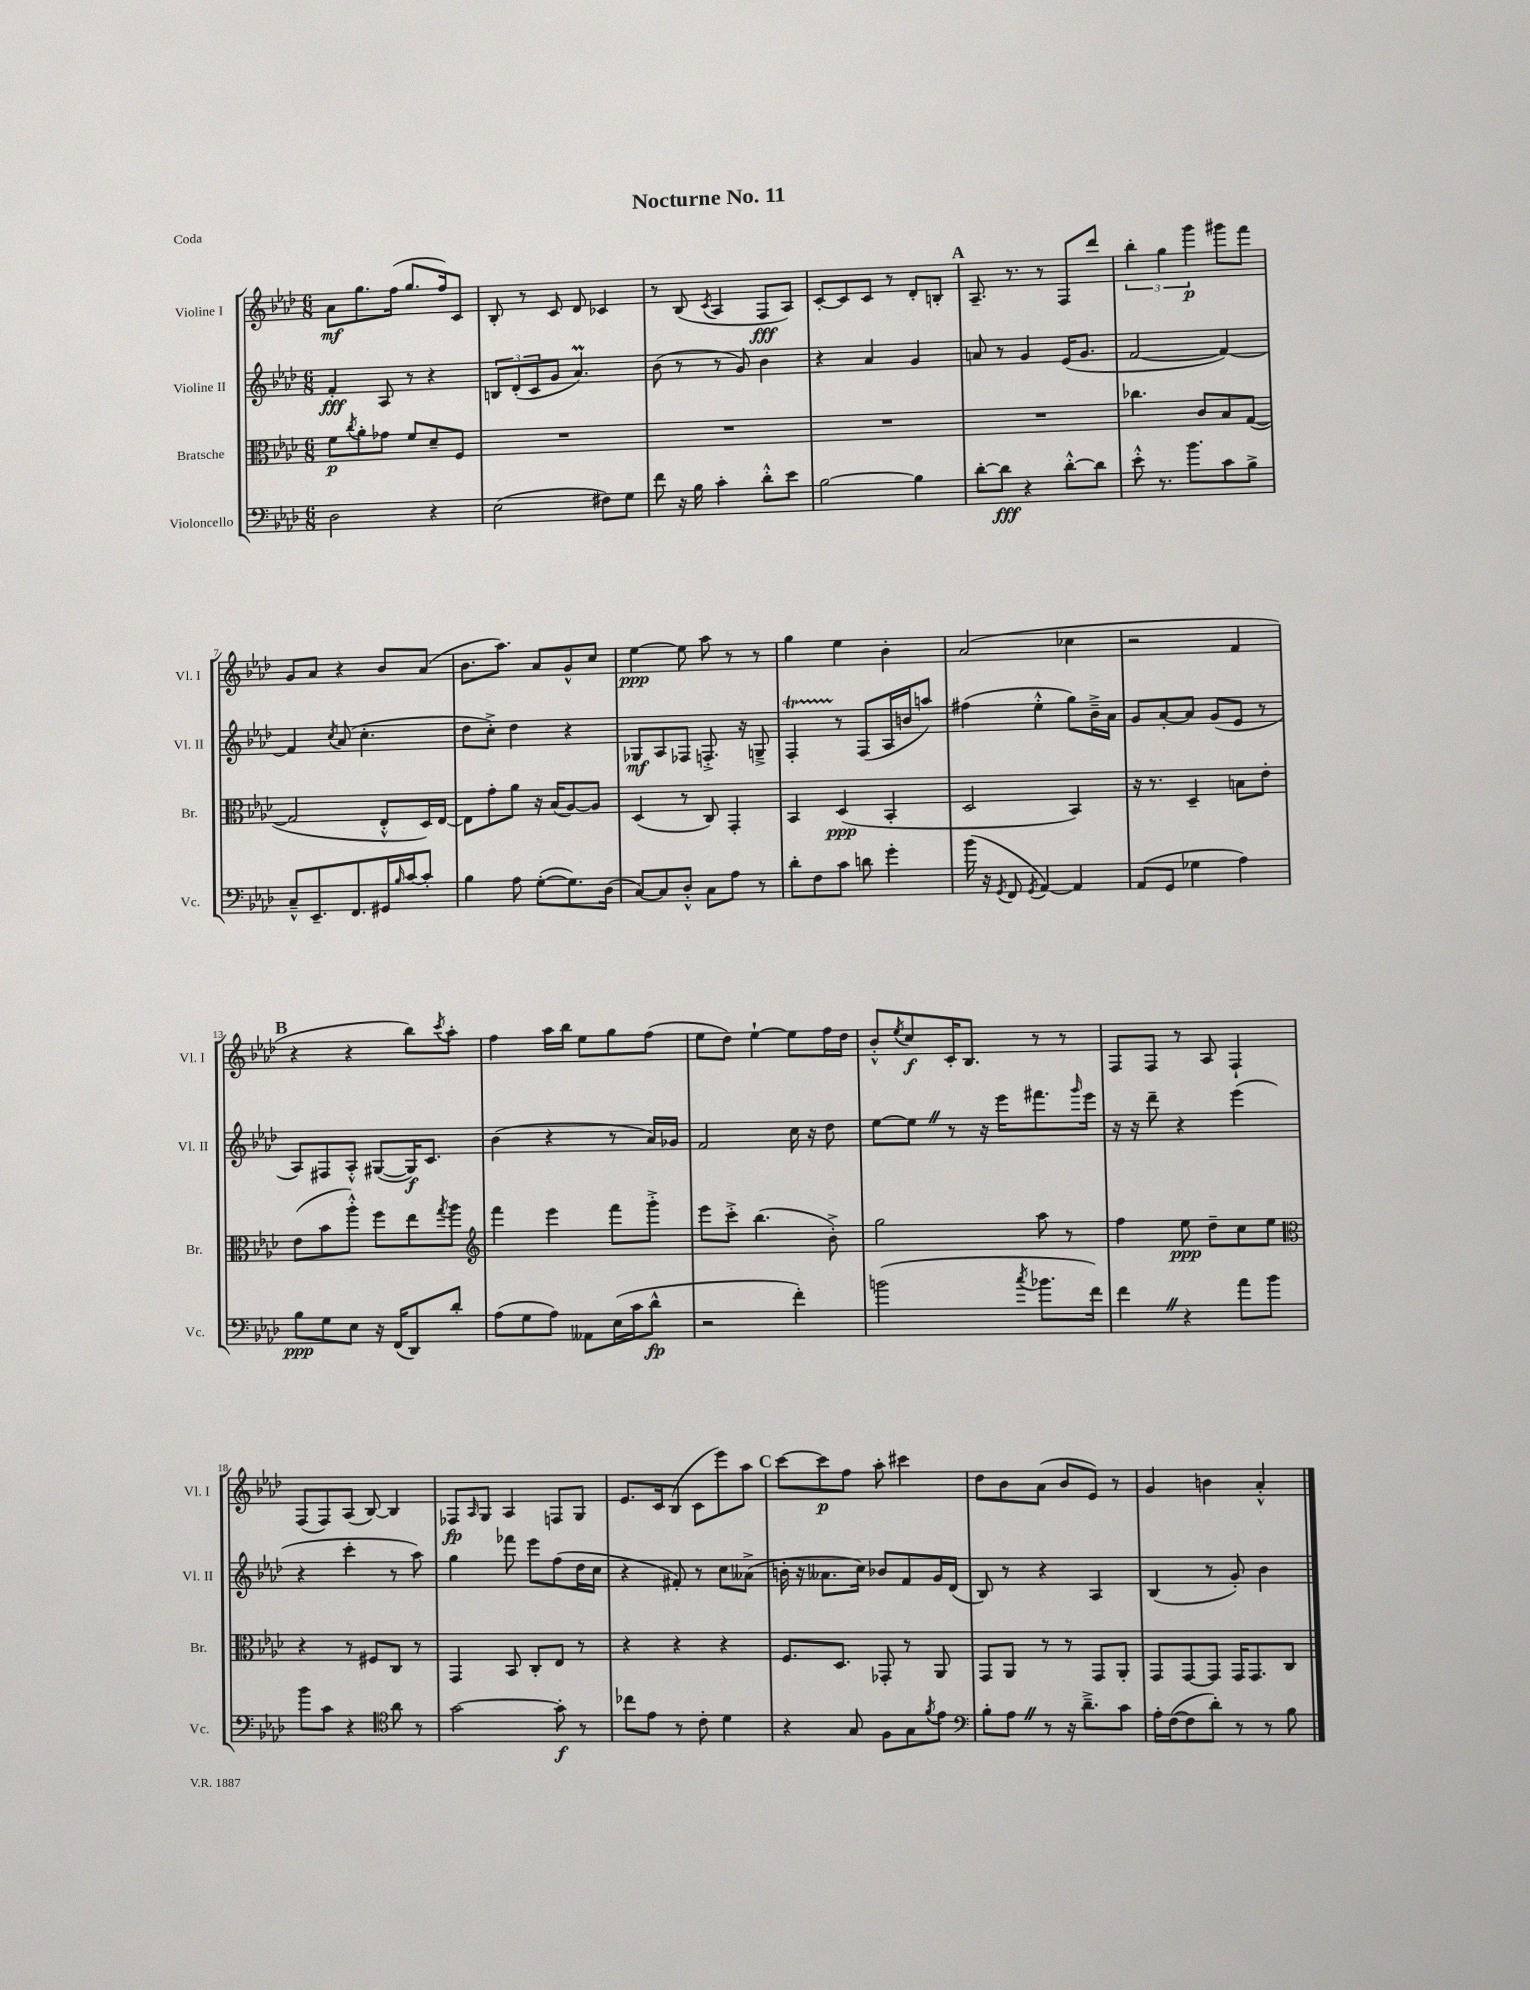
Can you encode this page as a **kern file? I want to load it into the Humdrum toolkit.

**kern	**kern	**kern	**kern
*staff4	*staff3	*staff2	*staff1
*clefF4	*clefC3	*clefG2	*clefG2
*k[b-e-a-d-]	*k[b-e-a-d-]	*k[b-e-a-d-]	*k[b-e-a-d-]
*M6/8	*M6/8	*M6/8	*M6/8
2D-\	8f\L	4f'/	8a-\L
.	8qcc/	.	.
.	8a-'\	.	8.gg\
.	8g-\J	8A-/	.
.	.	.	(16ff\Jk
.	8f/L	8r	8.gg/L
4r	8d-~/	4r	.
.	.	.	16ff/k)
.	8F/J	.	8c/J
=	=	=	=
(2E-\	2.r	12B/L	8B-'/
.	.	(12d-'/	.
.	.	.	8r
.	.	12c/	.
.	.	8g/J	8c/
.	.	4.a-/)	8d-/
8F#\L)	.	.	4c-/
8G\J	.	.	.
=	=	=	=
8f\	2.r	(8b-\	8r
16r	.	8r	(8B-/
16B-\	.	.	.
.	.	.	8qc/
4c'\	.	8r	4A-/
.	.	8g/)	.
8d-'^^\L	.	4b-\	8F/L
8e-\J	.	.	8A-/J)
=	=	=	=
[2B-\	2.r	4r	[8c'/L
.	.	.	8c/]
.	.	4a-/	8c/J
.	.	.	8r
4B-\]	.	4g/	8d-'/L
.	.	.	8B'/J
=	=	=	=
[8d-'\L	2.r	8a/	8.A-~/
8d-\]J	.	8r	.
.	.	.	8.r
4r	.	4g/	.
.	.	.	8r
[8d-'^^\L	.	(16e-/LK	8F/L
.	.	8.g/J	.
8d-\]J	.	.	8ddd-/J
=	=	=	=
8e-'^^\	4.cc-\	[2f/	6bb-'\
8.r	.	.	.
.	.	.	6gg\
8.b-\L	.	.	.
.	.	.	6ggg\
.	8c/L	.	.
8c\	8B-/	4f/_)	8ggg#\L
8B-^\J	([8G/J	.	8fff\J
=	=	=	=
8C~^^/L	2G/]	4f/]	8g/L
8.EE-~/	.	.	8a-/J
.	.	8qcc/	.
.	.	(8a-/	4r
8.FF/	.	.	.
.	.	4.cc'\	.
16GG#/L	8E-'^^/L	.	8b-/L
16qqB-/	.	.	.
[16c/J	.	.	.
8c'/]J	16D-/L)	.	(8a-/J
.	[16E-/JJ	.	.
=	=	=	=
4B-\	8E-\]L	8dd-\L	8.b-\L
.	8g'\	8cc'^\J)	.
.	.	.	8.aa-\J)
8A-\	8a-\J	4dd-\	.
([8G'\L	16r	.	8a-/L
.	(16B-/LK	.	.
8.G\])	[8A-/)	4r	8g^^/
.	8A-/]J	.	8cc/J
(16D-\Jk	.	.	.
=	=	=	=
[8C/L)	(4D-/	8G-/L	[4ee-\
8C/]	.	8A-/	.
8D-'^^/J	8r	8F-/J	8ee-\]
8C\L	8C/)	8.F'^/	8aa-\
8A-\J	4GG'/	.	8r
.	.	16r	.
8r	.	8G~^/	8r
=	=	=	=
8d-'\L	4BB-/	4F'/	4gg\
8F\	.	.	.
8c\J	(4D-/	8r	4ee-\
8d\	.	(8F/L	.
4g'\	4BB-'/	16A-/L	4b-'\
.	.	16b/J	.
.	.	8aa/J)	.
=	=	=	=
(16b-\	2D-/	(4ff#\	(2a-/
16r	.	.	.
8qGG/	.	.	.
8FF/	.	.	.
8qGG/	.	.	.
[4AA-/)	.	4ee-'^^\	.
4AA-/]	4BB-/)	8gg\L)	4cc-\
.	.	16b-~^\L	.
.	.	16a-\JJ	.
=	=	=	=
(8AA-/L	16r	8g/L	2r
.	8.r	.	.
8GG/J	.	[8a-'/	.
4G-\	4D-~/	8a-/]J	.
.	.	(8g/L	.
4A-\)	8B\L	8e-/J	4f/
.	8e-'\J	8r	.
=	=	=	=
8B-\L	(8e-\L	8A-/L)	4r
8G\	8b-\	8F#/	.
8E-\J	8aa-'^^\J)	8A-'^^/J	4r
16r	8ff\L	([8G#/L	.
(16FF/LK	.	.	.
8DD-/)	8ee-\	16G#/]K)	8bb-\L)
.	.	8.c/J	.
.	8qgg/	.	8qccc/
8d-'/J	8aa-\J	.	8aa-'\J
=	=	=	=
*	*clefG2	*	*
(8A-\L	4fff\	(4b-\	4ff\
8G\	.	.	.
8A-\J)	4eee-\	4r	16aa-\LL
.	.	.	16bb-\JJ
8AA--\L	.	.	8ee-\L
(16E-\L	8fff\L	8r	8gg\
16c\J	.	.	.
8d-^^\J	8ggg'^\J	16a-/LL)	(8ff\J
.	.	16g-/JJ	.
=	=	=	=
2r	8eee-\L	2f/	8ee-\L
.	8ccc'^\J	.	8dd-\J)
.	(4.bb-\	.	[4ee-`\
4f'\)	.	16cc\	8ee-\]L
.	.	16r	.
.	8b-'^\)	8dd-\	16ff\L
.	.	.	16dd-\JJ
=	=	=	=
(2b\	2gg\	[8ee-\L	8b-'^^/L
.	.	.	8qee-/
.	.	8ee-\]J	8cc/
.	.	8r	16c'/K
.	.	.	8.B-/J
.	.	16r	.
.	.	16eee-\LK	.
8qcc/	.	.	.
8.b-\L	8aa-\	8.fff#\	8r
.	8r	.	8r
.	.	16qqggg/	.
16f\Jk)	.	16eee-\Jk	.
=	=	=	=
4f\	4ff\	16r	8F/L
.	.	16r	.
.	.	8ddd-~\	8F/J
4r	8ee-\	4r	8r
.	8dd-~\L	.	8A-/
8a-\L	8cc\	(4eee-\	4F`/
8b-\J	8ee-\J	.	.
=	=	=	=
*	*clefC3	*	*
8b-\L	4r	4r	(8F/L
8c\J	.	.	8F/)
4r	8r	4ccc'\	(8A-/J
.	8F#/L	.	[8B-/)
*clefC4	*	*	*
8a-\	8C/J	8r	4B-/]
8r	8r	8aa-\)	.
=	=	=	=
[2g\	4GG/	4gg\	8F-/L
.	.	.	16qqA-/
.	.	.	8G/J
.	8BB-/	8fff-\	4A-/
.	8C'/L	8eee-\L	.
8g'\]	8E-/J	(8ff\	8F/L
8r	8r	16dd-\L	8G/J
.	.	16cc\JJ	.
=	=	=	=
8cc-\L	4r	4r	8.e-/L
8e-\J	.	.	.
.	.	.	16c/k
8r	4r	8f#'/)	(8B-/J
8c'\	.	8r	8c\L
4d-\	4r	8cc\L	8eee-\)
.	.	(8a--^\J	8aa-\J
=	=	=	=
4r	8.F/L	16b'\	[8ccc\L
.	.	16r	.
.	.	8.a--\L	8ccc\]
.	8.D-/J	.	.
8G/	.	.	8ff\J
.	.	16cc\Jk)	.
8F\L	8GG-'/	8b-/L	8aa-'\
8G\	8r	8f/	4ccc#\
8qf/	.	.	.
8e-\J	8AA-/	16g/L	.
.	.	(16d-/JJ	.
=	=	=	=
*clefF4	*	*	*
8B-'\L	8GG/L	8B-/)	8dd-\L
8A-\J	8AA-/J	8r	8b-\
8r	8r	4r	(8a-\J
16r	8r	.	8b-/L
8.d-~^\L	.	.	.
.	8GG/L	4A-/	8e-/J)
8c\J	8AA-'/J	.	8r
=	=	=	=
16A-'\LL	8GG/L	(4B-/	4g/
([16F\J	.	.	.
8F\]	[8GG/	.	.
8d-'\J)	8GG/]J	8r	4b\
8r	16GG/LK	8g'/)	.
.	8.GG/	.	.
8r	.	4b-\	4a-'^^/
8B-\	8C/J	.	.
==	==	==	==
*-	*-	*-	*-
